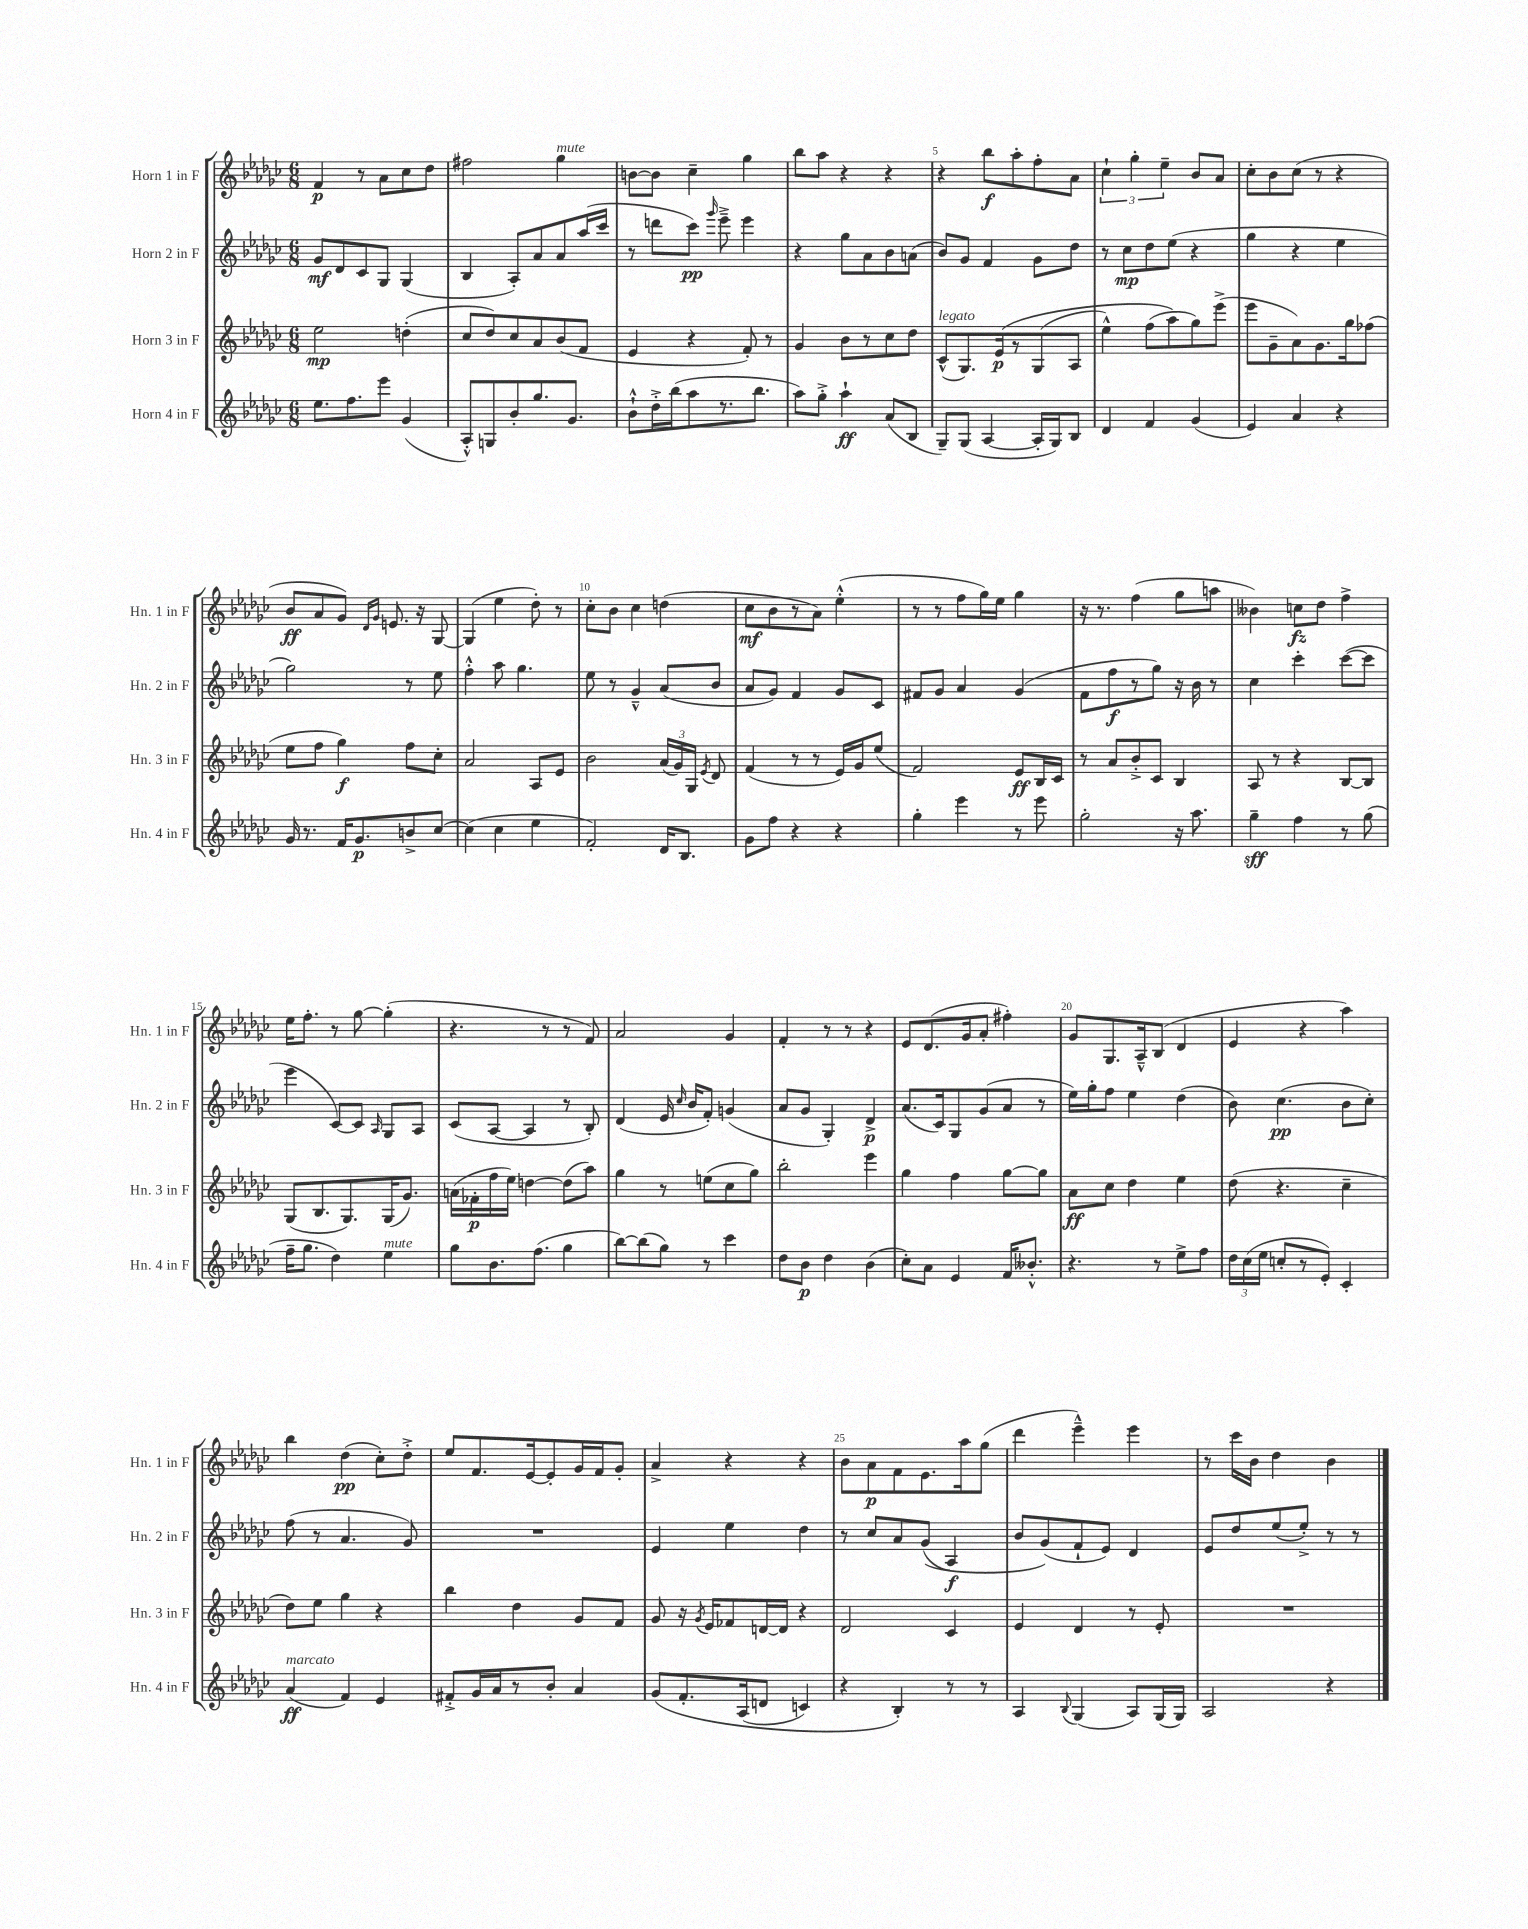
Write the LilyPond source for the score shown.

<<
\new StaffGroup <<
\new Staff = "s0" \with { instrumentName = "Horn 1 in F" shortInstrumentName = "Hn. 1 in F" } {
    \clef treble \key ges \major \numericTimeSignature \time 6/8
    \autoBeamOff f'4\p r8 aes'8[ ces''8 des''8] |
    fis''2 ges''4^\markup { \italic "mute" } |
    b'8[~ b'8] ces''4-- ges''4 |
    bes''8[ aes''8] r4 r4 |
    r4 bes''8[\f aes''8-. f''8-. aes'8] |
    \tuplet 3/2 { ces''4-! ges''4-. ees''4-- } bes'8[ aes'8] |
    ces''8[-. bes'8 ces''8]( r8 r4 |
    bes'8[\ff aes'8 ges'8]) \grace { des'16[ ges'16] } e'8. r16 ges8~ |
    ges4( ees''4 des''8-.) r8 |
    ces''8[-. bes'8] ces''4 d''4( |
    ces''8[\mf bes'8 r8 aes'8]) ees''4-.-^( |
    r8 r8 f''8[ ges''16) ees''16] ges''4 |
    r16 r8. f''4( ges''8[ a''8] |
    beses'4) c''8[\fz des''8] f''4-> |
    ees''16[ f''8.]-. r8 ges''8~ ges''4-.( |
    r4. r8 r8 f'8) |
    aes'2 ges'4 |
    f'4-. r8 r8 r4 |
    ees'8[ des'8.( ges'16 aes'8]-. fis''4-.) |
    ges'8[ ges8. aes16---^ bes8]( des'4 |
    ees'4 r4 aes''4) |
    bes''4 des''4\pp( ces''8[-.) des''8]-.-> |
    ees''8[ f'8. ees'16~ ees'8-. ges'16 f'16 ges'8]-. |
    aes'4-> r4 r4 |
    bes'8[ aes'8\p f'8 ees'8. aes''16 ges''8]( |
    des'''4 ees'''4---^) ees'''4 |
    r8 ces'''16[ bes'16] des''4 bes'4 \bar "|." |
}
\new Staff = "s1" \with { instrumentName = "Horn 2 in F" shortInstrumentName = "Hn. 2 in F" } {
    \clef treble \key ges \major \numericTimeSignature \time 6/8
    \autoBeamOff ges'8[\mf des'8 ces'8 ges8] ges4( |
    bes4 aes8[-.) aes'8 aes'8 aes''16( ces'''16] |
    r8 d'''8[ ces'''8]\pp) \grace { ges'''16 } ees'''8---> ees'''4 |
    r4 ges''8[ aes'8 bes'8 a'8]( |
    bes'8[) ges'8] f'4 ges'8[ des''8] |
    r8 ces''8[\mp des''8 ees''8]( r4 |
    ges''4 r4 ees''4 |
    ges''2) r8 ees''8 |
    f''4-.-^ aes''8 ges''4. |
    ees''8 r8 ges'4---^ aes'8[( bes'8] |
    aes'8[ ges'8]) f'4 ges'8[ ces'8] |
    fis'8[ ges'8] aes'4 ges'4( |
    f'8[ f''8\f r8 ges''8]) r16 bes'16 r8 |
    ces''4 ces'''4-. ces'''8[~( ces'''8] |
    ees'''4 ces'8[~) ces'8] \grace { aes16 } ges8[ aes8] |
    ces'8[( aes8]~ aes4 r8 bes8-.) |
    des'4( ees'16 \grace { ces''16 } bes'16[ f'8]-.) g'4( |
    aes'8[ ges'8] ges4-.) des'4->\p |
    aes'8.[( ces'16) ges8 ges'8( aes'8] r8 |
    ees''16[) ges''16-. f''8] ees''4 des''4( |
    bes'8) ces''4.\pp( bes'8[ ces''8]-.) |
    f''8( r8 aes'4. ges'8) |
    R2. |
    ees'4 ees''4 des''4 |
    r8 ces''8[ aes'8 ges'8](\( aes4\f) |
    bes'8[ ges'8(\) f'8-! ees'8]) des'4 |
    ees'8[ des''8 ees''8( ees''8]-.->) r8 r8 \bar "|." |
}
\new Staff = "s2" \with { instrumentName = "Horn 3 in F" shortInstrumentName = "Hn. 3 in F" } {
    \clef treble \key ges \major \numericTimeSignature \time 6/8
    \autoBeamOff ees''2\mp d''4-.( |
    ces''8[ des''8) ces''8 aes'8 bes'8( f'8] |
    ees'4 r4 f'8-.) r8 |
    ges'4 bes'8[ r8 ces''8 des''8] |
    ces'8[-^^\markup { \italic "legato" }( ges8.) ees'16\p\( r8 ges8( aes8] |
    ees''4-^) f''8[( aes''8\) ges''8) ees'''8]->( |
    ees'''8[ ges'8-- aes'8) ges'8. ges''16 fes''8]( |
    ees''8[ f''8] ges''4\f) f''8[ ces''8]-. |
    aes'2 aes8[ ees'8] |
    bes'2 \tuplet 3/2 { aes'16[( ges'16) ges16] } \acciaccatura { ees'8 } des'8 |
    f'4( r8 r8 ees'16[) ges'16 ees''8]( |
    f'2) ees'8[\ff bes16 ces'16] |
    r8 aes'8[ bes'8-.-> ces'8] bes4 |
    aes8 r8 r4 bes8[~ bes8] |
    ges8[( bes8. ges8.) ges16( ges'8.]) |
    a'16[( fes'16-.\p f''16 ees''16]) d''4~ d''8[( aes''8]) |
    ges''4 r8 e''8[( ces''8 ges''8]) |
    bes''2-. ees'''4 |
    ges''4 f''4 ges''8[~ ges''8] |
    aes'8[\ff ces''8] des''4 ees''4 |
    des''8( r4. ces''4-- |
    des''8[) ees''8] ges''4 r4 |
    bes''4 des''4 ges'8[ f'8] |
    ges'8 r16 \acciaccatura { ges'8 } ees'16[ fes'8 d'16~ d'16] r4 |
    des'2 ces'4 |
    ees'4 des'4 r8 ees'8-. |
    R2. \bar "|." |
}
\new Staff = "s3" \with { instrumentName = "Horn 4 in F" shortInstrumentName = "Hn. 4 in F" } {
    \clef treble \key ges \major \numericTimeSignature \time 6/8
    \autoBeamOff ees''8.[ f''8. ees'''8] ges'4( |
    aes8[-.-^) g8 bes'8-. ges''8. ges'8.] |
    bes'8[-!-^ des''16-.-> bes''16( aes''8 r8. bes''8.] |
    aes''8[) ges''8]-.-> aes''4-!\ff aes'8[( bes8] |
    ges8[--) ges8]( aes4~ aes16[-. ges16) bes8] |
    des'4 f'4 ges'4( |
    ees'4) aes'4 r4 |
    ges'16 r8. f'16[ ges'8.\p b'8-> ces''8]~ |
    ces''4( ces''4 ees''4 |
    f'2-.) des'16[ bes8.] |
    ges'8[ f''8] r4 r4 |
    ges''4-. ees'''4 r8 ees'''8 |
    ges''2-. r16 aes''8. |
    ges''4--\sff f''4 r8 ges''8( |
    f''16[-- ges''8.] des''4) ees''4^\markup { \italic "mute" } |
    ges''8[ bes'8. f''8.]( ges''4 |
    bes''8[~) bes''8( ges''8]) r8 ces'''4 |
    des''8[ bes'8]\p des''4 bes'4( |
    ces''8[-.) aes'8] ees'4 f'16[ beses'8.]-.-^ |
    r4. r8 ees''8[-> f''8] |
    \tuplet 3/2 { des''16[ ces''16( ees''16] } c''8[-. r8 ees'8]-.) ces'4-. |
    aes'4\ff^\markup { \italic "marcato" }( f'4) ees'4 |
    fis'8[-.-> ges'16 aes'16 r8 bes'8]-. aes'4 |
    ges'8[\( f'8.-. aes16( d'8] c'4) |
    r4 bes4-.\) r8 r8 |
    aes4 \appoggiatura { bes8 } ges4( aes8[) ges16( ges16]) |
    aes2 r4 \bar "|." |
}
>>
>>
\layout { \context { \Score \override BarNumber.break-visibility = ##(#f #t #t) barNumberVisibility = #(every-nth-bar-number-visible 5) } }
